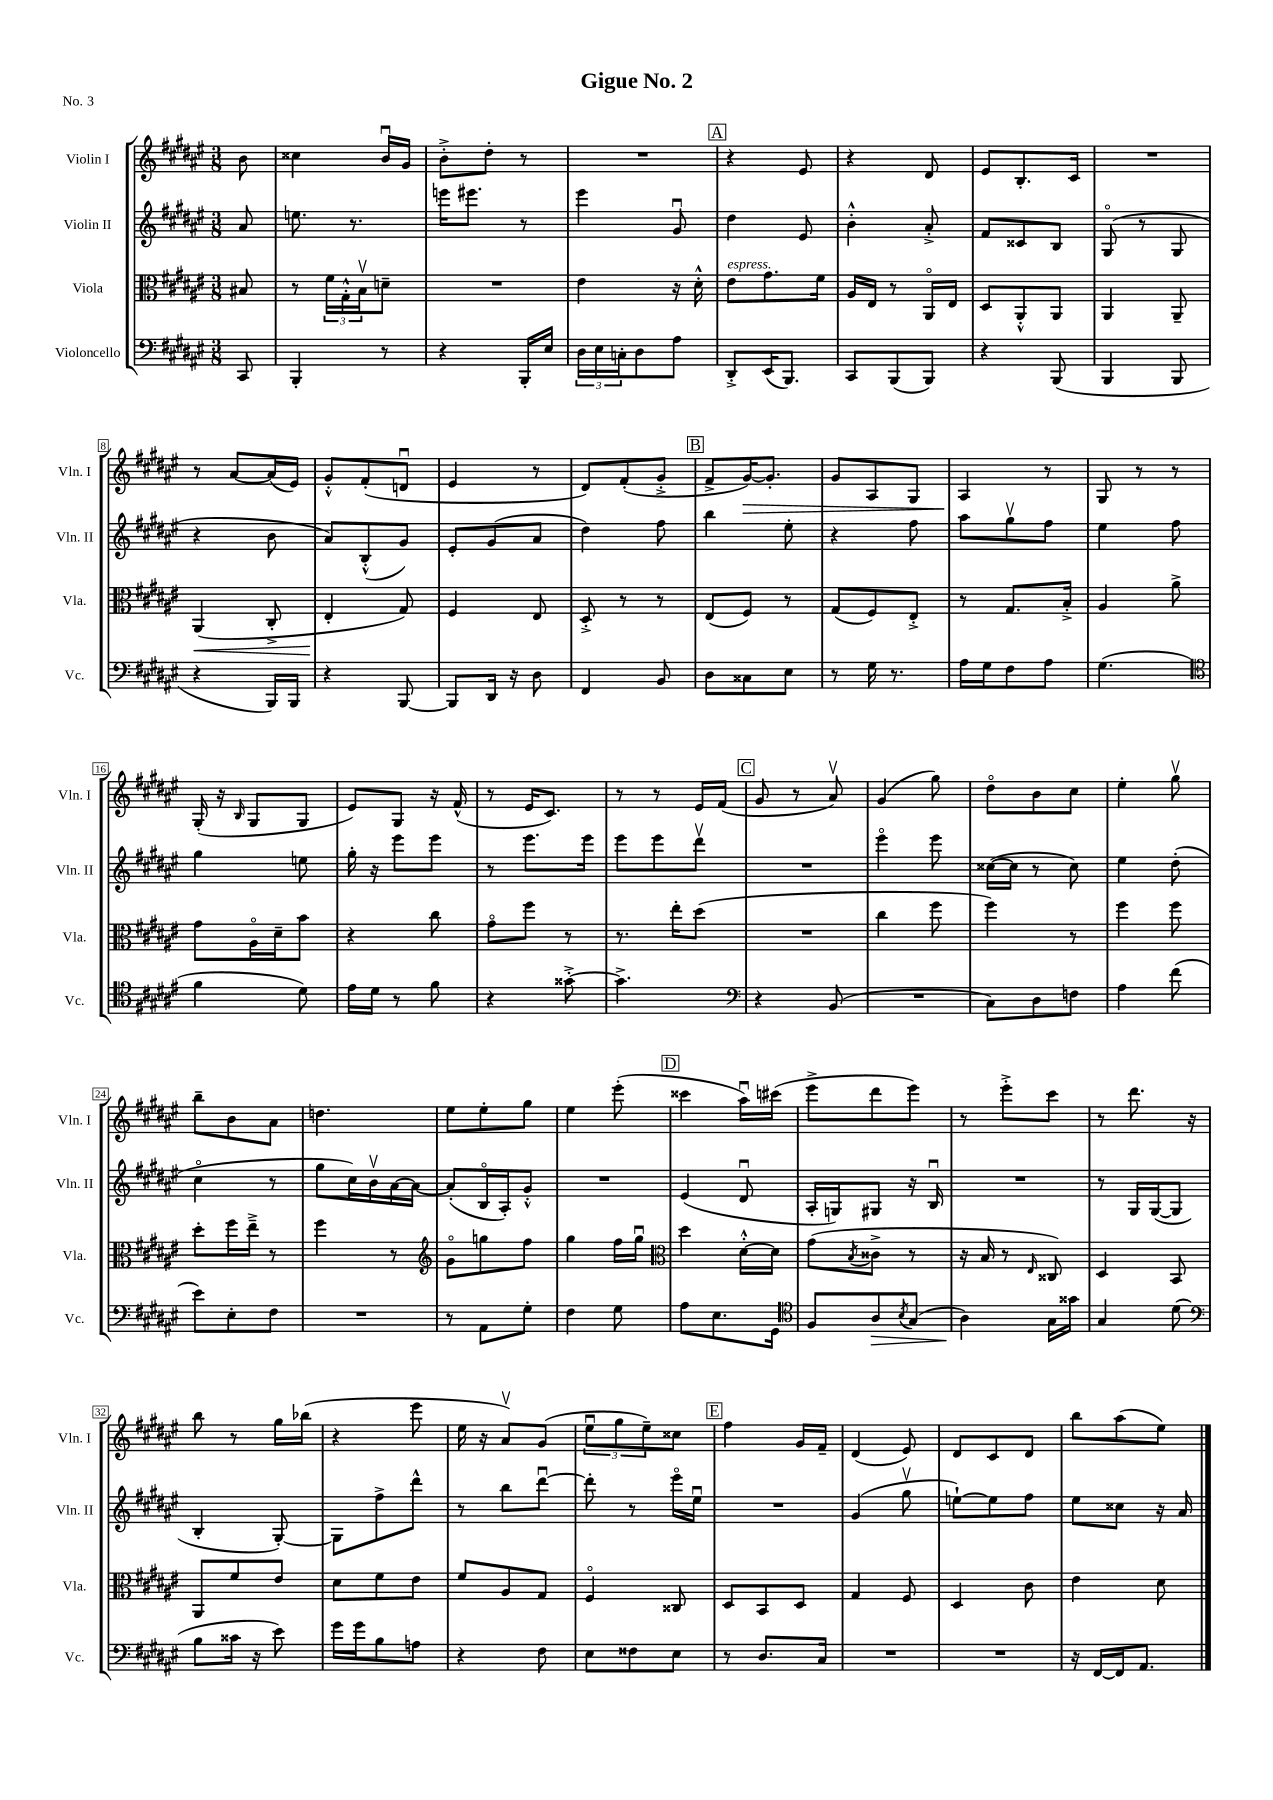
\header { title = "Gigue No. 2" piece = "No. 3" }
<<
\new StaffGroup <<
\new Staff = "s0" \with { instrumentName = "Violin I" shortInstrumentName = "Vln. I" } {
    \clef treble \key fis \major \numericTimeSignature \time 3/8 \partial 8
    b'8 |
    cisis''4 b'16\downbow gis'16 |
    b'8-.-> dis''8-. r8 |
    R4. |
    \mark \markup { \box "A" } r4 eis'8 |
    r4 dis'8 |
    eis'8 b8.-. cis'16 |
    R4. |
    r8 ais'8~ ais'16( eis'16) |
    gis'8-.-^ fis'8-.( d'8\downbow |
    eis'4 r8 |
    dis'8) fis'8-.( gis'8-.-> |
    \mark \markup { \box "B" } fis'8-> gis'16~\>) gis'8.-. |
    gis'8 ais8 gis8 |
    ais4\! r8 |
    gis8 r8 r8 |
    gis16-.( r16 \grace { b16 } gis8 gis8 |
    eis'8) gis8 r16 fis'16-^( |
    r8 eis'16 cis'8.) |
    r8 r8 eis'16 fis'16( |
    \mark \markup { \box "C" } gis'8 r8 ais'8\upbow) |
    gis'4( gis''8) |
    dis''8\flageolet b'8 cis''8 |
    eis''4-. gis''8\upbow |
    b''8-- b'8 ais'8 |
    d''4. |
    eis''8 eis''8-. gis''8 |
    eis''4 eis'''8-.( |
    \mark \markup { \box "D" } cisis'''4 ais''16\downbow) cis'''16( |
    eis'''8-> dis'''8 eis'''8) |
    r8 eis'''8-.-> cis'''8 |
    r8 dis'''8. r16 |
    b''8 r8 gis''16 bes''16( |
    r4 eis'''8 |
    eis''16 r16 ais'8\upbow) gis'8( |
    \tuplet 3/2 { eis''8\downbow gis''8 eis''8--) } cisis''8 |
    \mark \markup { \box "E" } fis''4 gis'16 fis'16-- |
    dis'4( eis'8) |
    dis'8 cis'8 dis'8 |
    b''8 ais''8( eis''8) \bar "|." |
}
\new Staff = "s1" \with { instrumentName = "Violin II" shortInstrumentName = "Vln. II" } {
    \clef treble \key fis \major \numericTimeSignature \time 3/8 \partial 8
    ais'8 |
    e''8. r8. |
    e'''16 eis'''8. r8 |
    eis'''4 gis'8\downbow |
    \mark \markup { \box "A" } dis''4 eis'8 |
    b'4-.-^ ais'8-.-> |
    fis'8 cisis'8 b8 |
    gis8\flageolet( r8 gis8 |
    r4 b'8 |
    ais'8) b8-.-^( gis'8) |
    eis'8-. gis'8( ais'8 |
    dis''4) fis''8 |
    \mark \markup { \box "B" } b''4 eis''8-. |
    r4 fis''8 |
    ais''8 gis''8\upbow fis''8 |
    eis''4 fis''8 |
    gis''4 e''8 |
    gis''16-. r16 eis'''8 eis'''8 |
    r8 eis'''8. eis'''16 |
    eis'''8 eis'''8 dis'''8\upbow |
    \mark \markup { \box "C" } R4. |
    eis'''4\flageolet eis'''8 |
    cisis''16~( cisis''16 r8 cisis''8) |
    eis''4 dis''8-.( |
    cis''4\flageolet r8 |
    gis''8 cis''16) b'16\upbow ais'16~ ais'16~ |
    ais'8-.( b16\flageolet ais16-.) gis'8-.-^ |
    R4. |
    \mark \markup { \box "D" } eis'4( dis'8\downbow |
    ais16-. g16) gis8 r16 b16\downbow |
    R4. |
    r8 gis16 gis16~( gis8 |
    b4-. gis8~-.) |
    gis8 fis''8-> dis'''8-^ |
    r8 b''8 dis'''8~\downbow |
    dis'''8-. r8 eis'''16\flageolet eis''16\downbow |
    \mark \markup { \box "E" } R4. |
    gis'4( gis''8\upbow |
    e''8~-!) e''8 fis''8 |
    eis''8 cisis''8 r16 ais'16 \bar "|." |
}
\new Staff = "s2" \with { instrumentName = "Viola" shortInstrumentName = "Vla." } {
    \clef alto \key fis \major \numericTimeSignature \time 3/8 \partial 8
    bis8 |
    r8 \tuplet 3/2 { fis'16 gis16-.-^ b16\upbow } d'8-- |
    R4. |
    eis'4 r16 dis'16-.-^ |
    \mark \markup { \box "A" } eis'8^\markup { \italic "espress." } gis'8. fis'16 |
    ais16 eis16 r8 ais,16\flageolet eis16 |
    dis8 ais,8-.-^ ais,8 |
    ais,4 ais,8-- |
    ais,4\<( cis8-.-> |
    eis4-.\! gis8) |
    fis4 eis8 |
    dis8-.-> r8 r8 |
    \mark \markup { \box "B" } eis8( fis8) r8 |
    gis8( fis8) eis8-.-> |
    r8 gis8. b16-.-> |
    ais4 ais'8-> |
    gis'8 ais16\flageolet dis'16-- b'8 |
    r4 cis''8 |
    gis'8\flageolet fis''8 r8 |
    r8. eis''16-. dis''8( |
    \mark \markup { \box "C" } R4. |
    cis''4 fis''8 |
    fis''4) r8 |
    fis''4 fis''8 |
    dis''8-. fis''16 eis''16---> r8 |
    fis''4 r8 |
    \clef treble gis'8\flageolet g''8 fis''8 |
    gis''4 fis''16 gis''16\downbow |
    \mark \markup { \box "D" } \clef alto dis''4 dis'16~-.-^ dis'16 |
    gis'8( \acciaccatura { b8 } cisis'8-> r8 |
    r16 b16 r8 \grace { eis16 } cisis8) |
    dis4 b,8 |
    ais,8 fis'8 eis'8 |
    dis'8 fis'8 eis'8 |
    fis'8 ais8 gis8 |
    fis4\flageolet cisis8 |
    \mark \markup { \box "E" } dis8 b,8 dis8 |
    gis4 fis8 |
    dis4 cis'8 |
    eis'4 dis'8 \bar "|." |
}
\new Staff = "s3" \with { instrumentName = "Violoncello" shortInstrumentName = "Vc." } {
    \clef bass \key fis \major \numericTimeSignature \time 3/8 \partial 8
    cis,8 |
    b,,4-. r8 |
    r4 b,,16-. eis16 |
    \tuplet 3/2 { dis16 eis16 c16-. } dis8 ais8 |
    \mark \markup { \box "A" } dis,8-.-> eis,16( b,,8.) |
    cis,8 b,,8( b,,8) |
    r4 b,,8( |
    b,,4 b,,8 |
    r4 b,,16) b,,16 |
    r4 b,,8~ |
    b,,8 dis,16 r16 dis8 |
    fis,4 b,8 |
    \mark \markup { \box "B" } dis8 cisis8 eis8 |
    r8 gis16 r8. |
    ais16 gis16 fis8 ais8 |
    gis4.( |
    \clef tenor fis'4 dis'8) |
    eis'16 dis'16 r8 fis'8 |
    r4 gisis'8~-.-> |
    gisis'4.-> |
    \mark \markup { \box "C" } \clef bass r4 b,8( |
    R4. |
    cis8) dis8 f8 |
    ais4 fis'8( |
    eis'8) eis8-. fis8 |
    R4. |
    r8 ais,8 gis8-. |
    fis4 gis8 |
    \mark \markup { \box "D" } ais8 eis8. gis,16 |
    \clef tenor fis8 ais8\> \acciaccatura { b8 } gis8( |
    ais4\!) gis16 gisis'16 |
    gis4 dis'8( |
    \clef bass b8 cisis'16 r16 eis'8) |
    gis'16 gis'16 b8 a8 |
    r4 fis8 |
    eis8 fisis8 eis8 |
    \mark \markup { \box "E" } r8 dis8. cis16 |
    R4. |
    R4. |
    r16 fis,16~ fis,16 ais,8. \bar "|." |
}
>>
>>
\layout { \context { \Score \override BarNumber.stencil = #(make-stencil-boxer 0.1 0.3 ly:text-interface::print) } }
